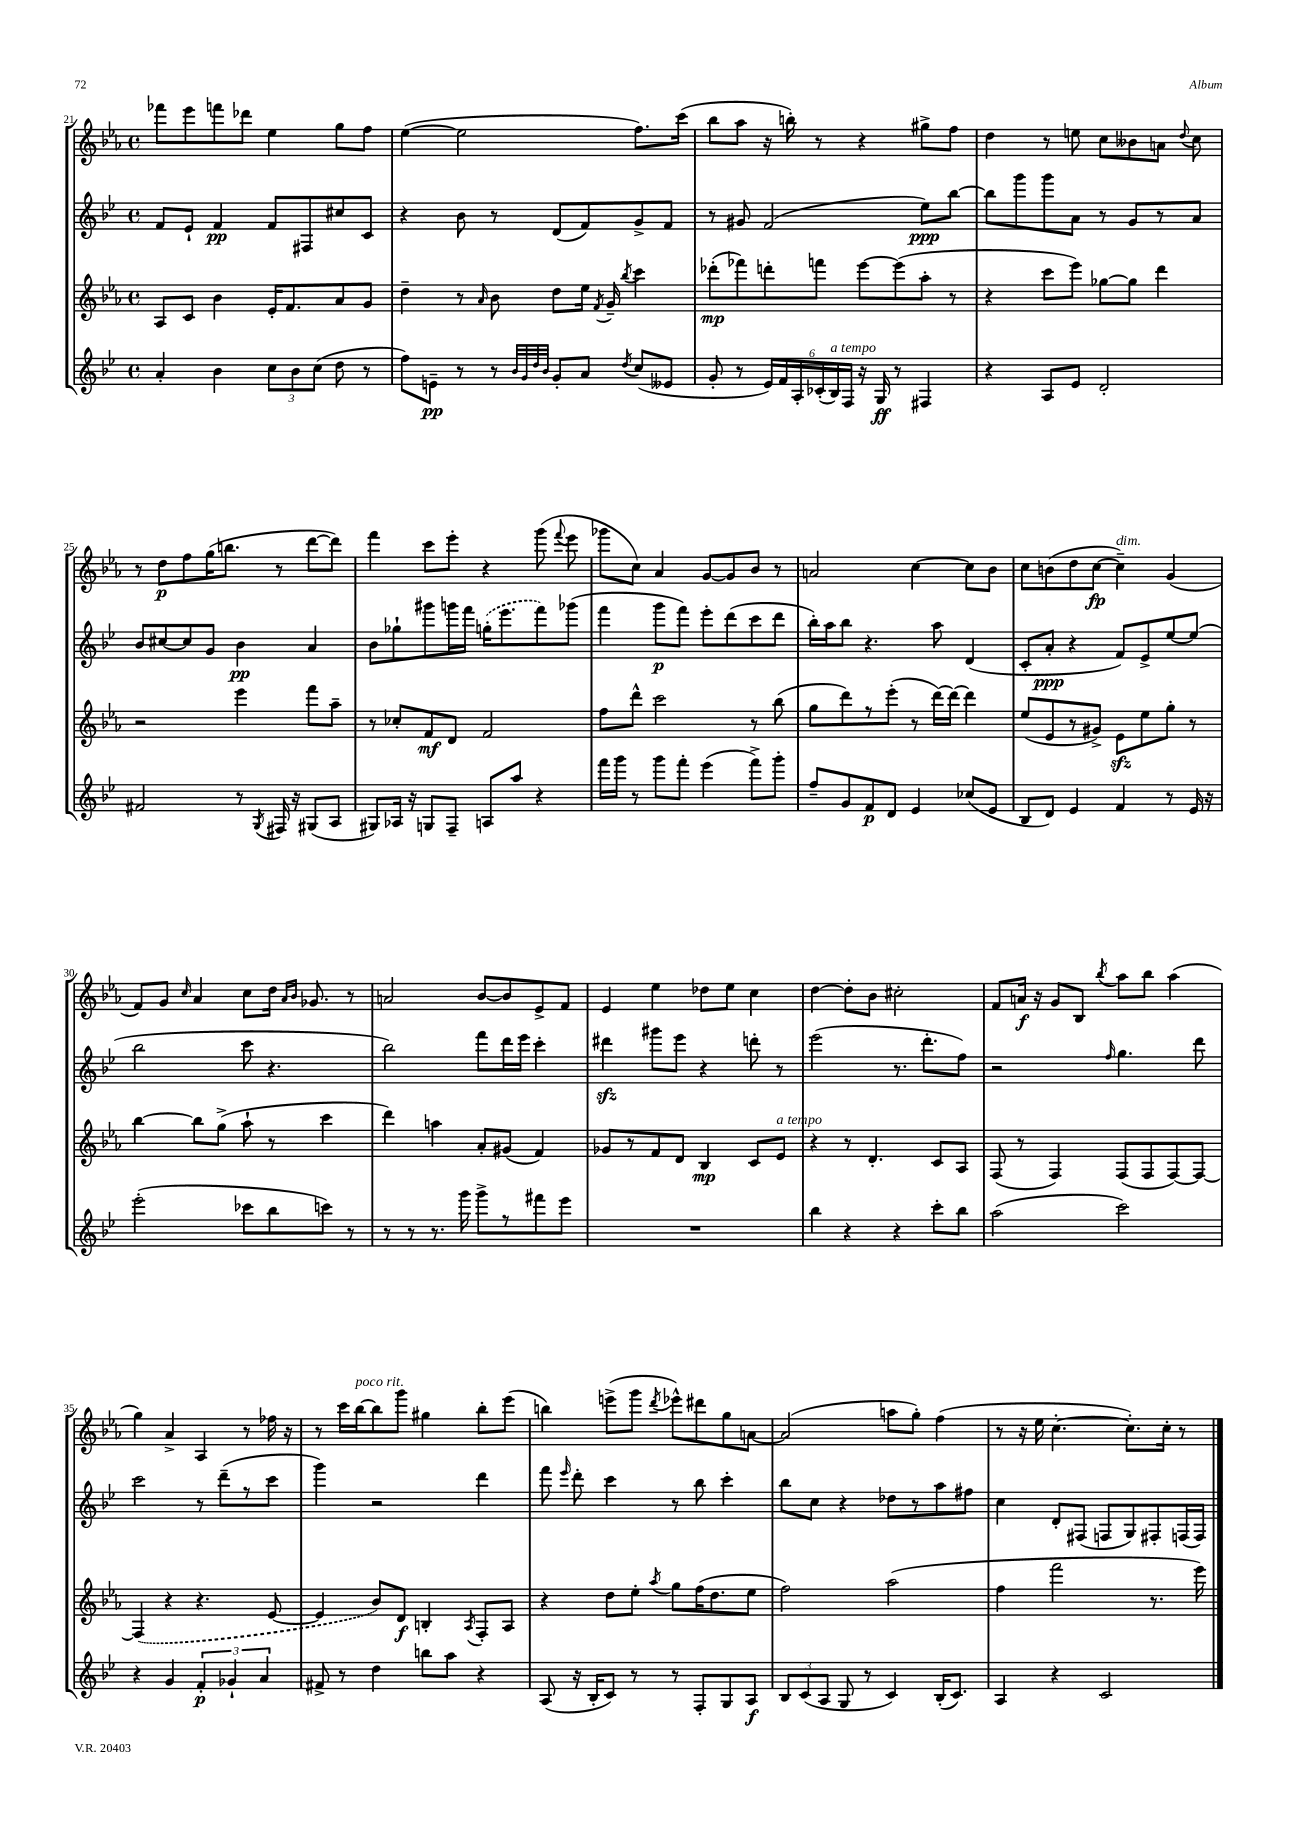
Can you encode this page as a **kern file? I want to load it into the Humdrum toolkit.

**kern	**dynam	**kern	**dynam	**kern	**dynam	**kern	**dynam
*part4	*part4	*part3	*part3	*part2	*part2	*part1	*part1
*staff4	*staff4	*staff3	*staff3	*staff2	*staff2	*staff1	*staff1
*clefG2	*	*clefG2	*	*clefG2	*	*clefG2	*
*k[b-e-]	*	*k[b-e-a-]	*	*k[b-e-]	*	*k[b-e-a-]	*
*M4/4	*	*M4/4	*	*M4/4	*	*M4/4	*
*met(c)	*	*met(c)	*	*met(c)	*	*met(c)	*
=21	=21	=21	=21	=21	=21	=21	=21
4a'/	.	8A-/L	.	8f/L	.	8fff-X\L	.
.	.	8c/J	.	8e-`/J	.	8eee-\	.
4b-\	.	4b-\	.	4f/	pp	8fffn\	.
.	.	.	.	.	.	8ddd-X\J	.
12cc\L	.	16e-'/KL	.	8f/L	.	4ee-\	.
.	.	8.f/	.	.	.	.	.
12b-\	.	.	.	.	.	.	.
.	.	.	.	8F#X/	.	.	.
(12cc\J	.	.	.	.	.	.	.
8dd\	.	8a-/	.	8cc#X/	.	8gg\L	.
8r	.	8g/J	.	8c/J	.	8ff\J	.
=22	=22	=22	=22	=22	=22	=22	=22
8ff\L)	.	4dd~\	.	4r	.	([4ee-\	.
8en~\J	pp	.	.	.	.	.	.
8r	.	8r	.	8b-\	.	2ee-\]	.
.	.	16qqa-/	.	.	.	.	.
8r	.	8b-\	.	8r	.	.	.
32qqb-/LLL	.	.	.	.	.	.	.
32qqg/	.	.	.	.	.	.	.
32qqdd/	.	.	.	.	.	.	.
32qqb-/JJJ	.	.	.	.	.	.	.
8g'/L	.	8dd\L	.	(8d/L	.	.	.
8a/J	.	16ee-\Jk	.	8f/)	.	.	.
.	.	8qf/	.	.	.	.	.
.	.	16g~/	.	.	.	.	.
8qdd/	.	8qbb-/	.	.	.	.	.
(8cc/L	.	4ccc\	.	8g^/	.	8.ff\L)	.
8e--X/J	.	.	.	8f/J	.	.	.
.	.	.	.	.	.	(16ccc\Jk	.
=23	=23	=23	=23	=23	=23	=23	=23
8g'/	.	(8ddd-X'\L	mp	8r	.	8bb-\L	.
8r	.	8fff-X\)	.	8g#X/	.	8aa-\J	.
24e-/LL)	.	8dddn'\	.	(2f/	.	16r	.
24f/	.	.	.	.	.	.	.
.	.	.	.	.	.	16bbn'\)	.
24A'/	.	.	.	.	.	.	.
(24c-X'/	.	8fffn\J	.	.	.	8r	.
!LO:TX:a:i:t=a tempo	!	!	!	!	!	!	!
24B-/)	.	.	.	.	.	.	.
24F/JJ	.	.	.	.	.	.	.
16r	.	[8eee-\L	.	.	.	4r	.
16G/	ff	.	.	.	.	.	.
8r	.	(8eee-\]	.	.	.	.	.
4F#X/	.	8aa-'\J	.	8ee-\L)	ppp	8gg#X^\L	.
.	.	8r	.	[8bb-\J	.	8ff\J	.
=24	=24	=24	=24	=24	=24	=24	=24
4r	.	4r	.	8bb-\L]	.	4dd\	.
.	.	.	.	8ggg\	.	.	.
8A/L	.	8ccc\L	.	8ggg\	.	8r	.
8e-/J	.	8eee-\J)	.	8a\J	.	8een\	.
2d'/	.	[8gg-X\L	.	8r	.	8cc\L	.
.	.	8gg-\J]	.	8g/L	.	8b--X\	.
.	.	4ddd\	.	8r	.	8an\J	.
.	.	.	.	.	.	8qqdd/	.
.	.	.	.	8a/J	.	8cc\	.
!!LO:LB:g=z
=25	=25	=25	=25	=25	=25	=25	=25
2f#X/	.	2r	.	8b-/L	.	8r	.
.	.	.	.	[8cc#X/	.	8dd\L	p
.	.	.	.	8cc#/]	.	8ff\	.
.	.	.	.	8g/J	.	(16gg\K	.
.	.	.	.	.	.	8.bbn\J	.
8r	.	4eee-\	.	4b-\	pp	.	.
8qG/	.	.	.	.	.	.	.
16F#X/	.	.	.	.	.	8r	.
16r	.	.	.	.	.	.	.
(8G#X/L	.	8fff\L	.	4a/	.	[8ddd\L	.
8A/J	.	8aa-~\J	.	.	.	8ddd\J])	.
=26	=26	=26	=26	=26	=26	=26	=26
8G#X/L)	.	8r	.	8b-\L	.	4fff\	.
16A-X/Jk	.	8cc-X'/L	.	8gg-X`\	.	.	.
16r	.	.	.	.	.	.	.
8Gn/L	.	8f/	mf	8ggg#X\	.	8ccc\L	.
8F~/J	.	8d/J	.	16gggn\L	.	8eee-'\J	.
.	.	.	.	16fff\JJ	.	.	.
8An/L	.	2f/	.	(16ggn'\KL	.	4r	.
.	.	.	.	8.eee-\	.	.	.
8aa/J	.	.	.	.	.	.	.
4r	.	.	.	8fff\)	.	(8ggg\	.
.	.	.	.	.	.	8qqfff/	.
.	.	.	.	(8ggg-X\J	.	8eee-\	.
=27	=27	=27	=27	=27	=27	=27	=27
16fff\LL	.	8ff\L	.	4fff\	.	8ggg-X\L	.
16ggg\JJ	.	.	.	.	.	.	.
8r	.	8ddd^^\J	.	.	.	8cc\J)	.
8ggg\L	.	2ccc\	.	8ggg\L	p	4a-/	.
8fff'\J	.	.	.	8fff\J)	.	.	.
(4eee-\	.	.	.	8eee-'\L	.	[8g/L	.
.	.	.	.	(8ddd\	.	8g/]	.
8fff^\L)	.	8r	.	8ccc\	.	8b-/J	.
8ggg'\J	.	(8bb-\	.	8ddd\J	.	8r	.
=28	=28	=28	=28	=28	=28	=28	=28
8ff~/L	.	8gg\L	.	16bb-'\LL)	.	2an/	.
.	.	.	.	16aa\J	.	.	.
8g/	.	8ddd\)	.	8bb-\J	.	.	.
8f/	p	8r	.	4.r	.	.	.
8d/J	.	(8eee-'\J	.	.	.	.	.
4e-/	.	8r	.	.	.	[4cc\	.
.	.	[16ddd\LL)	.	8aa\	.	.	.
.	.	16ddd\JJ_	.	.	.	.	.
(8cc-X/L	.	4ddd\]	.	(4d/	.	8cc\L]	.
8e-/J	.	.	.	.	.	8b-\J	.
=29	=29	=29	=29	=29	=29	=29	=29
8B-/L	.	(8ee-/L	.	8c'/L	.	8cc\L	.
8d/J)	.	8e-/	.	8a'/J	ppp	(8bn\	.
4e-/	.	8r	.	4r	.	8dd\	.
.	.	8g#X^/J)	.	.	.	[8cc\J	fp
!	!	!	!	!	!	!LO:TX:a:i:t=dim.	!
4f/	.	8e-zz\L	.	8f/L)	.	4cc~\])	.
.	.	8ee-\	.	8e-^/	.	.	.
8r	.	8gg'\J	.	[8ee-/	.	(4g/	.
16e-/	.	8r	.	(8ee-/J]	.	.	.
16r	.	.	.	.	.	.	.
!!LO:LB:g=z
=30	=30	=30	=30	=30	=30	=30	=30
(2eee-'\	.	[4bb-\	.	2bb-\	.	8f/L)	.
.	.	.	.	.	.	8g/J	.
.	.	.	.	.	.	16qqcc/	.
.	.	8bb-\L]	.	.	.	4a-/	.
.	.	(8gg^\J	.	.	.	.	.
8ccc-X\L	.	8aa-`\	.	8ccc\	.	8cc\L	.
8bb-\	.	8r	.	4.r	.	16dd\Jk	.
.	.	.	.	.	.	16qqa-/LL	.
.	.	.	.	.	.	16qqb-/JJ	.
.	.	.	.	.	.	8.g-X/	.
8cccn\J)	.	4ccc\	.	.	.	.	.
8r	.	.	.	.	.	8r	.
=31	=31	=31	=31	=31	=31	=31	=31
8r	.	4ddd\)	.	2bb-\)	.	2an/	.
8r	.	.	.	.	.	.	.
8.r	.	4aan\	.	.	.	.	.
16ggg\	.	.	.	.	.	.	.
8ggg^\L	.	8a-'/L	.	8fff\L	.	[8b-/L	.
8r	.	(8g#X/J	.	16ddd\L	.	8b-/]	.
.	.	.	.	16eee-\JJ	.	.	.
8fff#X\	.	4f/)	.	4ccc'\	.	8e-^/	.
8eee-\J	.	.	.	.	.	8f/J	.
=32	=32	=32	=32	=32	=32	=32	=32
1r	.	8g-X/L	.	4ddd#Xzz\	.	4e-/	.
.	.	8r	.	.	.	.	.
.	.	8f/	.	8ggg#X\L	.	4ee-\	.
.	.	8d/J	.	8eee-\J	.	.	.
.	.	4B-/	mp	4r	.	8dd-X\L	.
.	.	.	.	.	.	8ee-\J	.
.	.	8c/L	.	8dddn'\	.	4cc\	.
!	!	!LO:TX:a:i:t=a tempo	!	!	!	!	!
.	.	8e-/J	.	8r	.	.	.
=33	=33	=33	=33	=33	=33	=33	=33
4bb-\	.	4r	.	(2eee-\	.	[4dd\	.
4r	.	8r	.	.	.	8dd'\L]	.
.	.	4.d'/	.	.	.	8b-\J	.
4r	.	.	.	8.r	.	2cc#X'\	.
.	.	.	.	8.ddd'\L	.	.	.
8ccc'\L	.	8c/L	.	.	.	.	.
8bb-\J	.	8A-/J	.	8ff\J)	.	.	.
=34	=34	=34	=34	=34	=34	=34	=34
(2aa\	.	(8F/	.	2r	.	8f/L	.
.	.	8r	.	.	.	16an/Jk	f
.	.	.	.	.	.	16r	.
.	.	4F/)	.	.	.	8g/L	.
.	.	.	.	.	.	8B-/J	.
.	.	.	.	16qqff/	.	8qbb-/	.
2ccc\)	.	(8F/L	.	4.gg\	.	8aa-\L	.
.	.	8F/	.	.	.	8bb-\J	.
.	.	[8F/)	.	.	.	(4aa-\	.
.	.	8F/J_	.	8ddd\	.	.	.
!!LO:LB:g=z
=35	=35	=35	=35	=35	=35	=35	=35
4r	.	(4F/]	.	2ccc\	.	4gg\)	.
4g/	.	4r	.	.	.	4a-^/	.
6f'/	p	4.r	.	8r	.	4A-/	.
.	.	.	.	(8ddd~\L	.	.	.
6g-X`/	.	.	.	.	.	.	.
.	.	.	.	8r	.	8r	.
6a/	.	.	.	.	.	.	.
.	.	[8e-/	.	8ccc\J	.	16ff-X\	.
.	.	.	.	.	.	16r	.
=36	=36	=36	=36	=36	=36	=36	=36
8f#X^/	.	4e-/]	.	4ggg\)	.	8r	.
8r	.	.	.	.	.	16ccc\LL	.
!	!	!	!	!	!	!LO:TX:a:i:t=poco rit.	!
.	.	.	.	.	.	[16bb-\J	.
4dd\	.	8b-/L)	.	2r	.	8bb-\]	.
.	.	8d/J	f	.	.	8ggg\J	.
8bbn\L	.	4Bn'/	.	.	.	4gg#X\	.
8aa\J	.	.	.	.	.	.	.
.	.	8qA-/	.	.	.	.	.
4r	.	8F'/L	.	4ddd\	.	8bb-'\L	.
.	.	8A-/J	.	.	.	(8eee-\J	.
=37	=37	=37	=37	=37	=37	=37	=37
(8A/	.	4r	.	8fff\	.	4bbn\)	.
.	.	.	.	16qqeee-/	.	.	.
16r	.	.	.	8ddd'\	.	.	.
16B-'/KL	.	.	.	.	.	.	.
8c/J)	.	8dd\L	.	4ccc\	.	(8eeen^\L	.
8r	.	8ee-'\J	.	.	.	8ggg\J	.
.	.	8qaa-/	.	.	.	8qddd/	.
8r	.	8gg\L	.	8r	.	8eee-X^^\L)	.
8F'/L	.	(16ff\K	.	8bb-\	.	8ddd#X\	.
.	.	8.dd\	.	.	.	.	.
8G/	.	.	.	4ccc'\	.	8gg\	.
8A/J	f	8ee-\J	.	.	.	[8an\J	.
=38	=38	=38	=38	=38	=38	=38	=38
12B-/L	.	2ff\)	.	8bb-\L	.	(2a/]	.
(12c/	.	.	.	.	.	.	.
.	.	.	.	8cc\J	.	.	.
12A/J	.	.	.	.	.	.	.
8G/	.	.	.	4r	.	.	.
8r	.	.	.	.	.	.	.
4c/)	.	(2aa-\	.	8dd-X\L	.	8aan\L	.
.	.	.	.	8r	.	8gg'\J)	.
(16B-'/KL	.	.	.	8aa\	.	(4ff\	.
8.c/J)	.	.	.	.	.	.	.
.	.	.	.	8ff#X\J	.	.	.
=39	=39	=39	=39	=39	=39	=39	=39
4A/	.	4ff\	.	4cc\	.	8r	.
.	.	.	.	.	.	16r	.
.	.	.	.	.	.	16ee-\	.
4r	.	2fff\	.	8d'/L	.	[4.cc'\	.
.	.	.	.	(8F#X/J	.	.	.
2c/	.	.	.	8Fn/L	.	.	.
.	.	.	.	8G/)	.	8.cc'\L])	.
.	.	8.r	.	8F#X'/	.	.	.
.	.	.	.	.	.	16cc'\Jk	.
.	.	.	.	(16Fn/L	.	8r	.
.	.	16eee-\)	.	16F/JJ)	.	.	.
==	==	==	==	==	==	==	==
*-	*-	*-	*-	*-	*-	*-	*-
